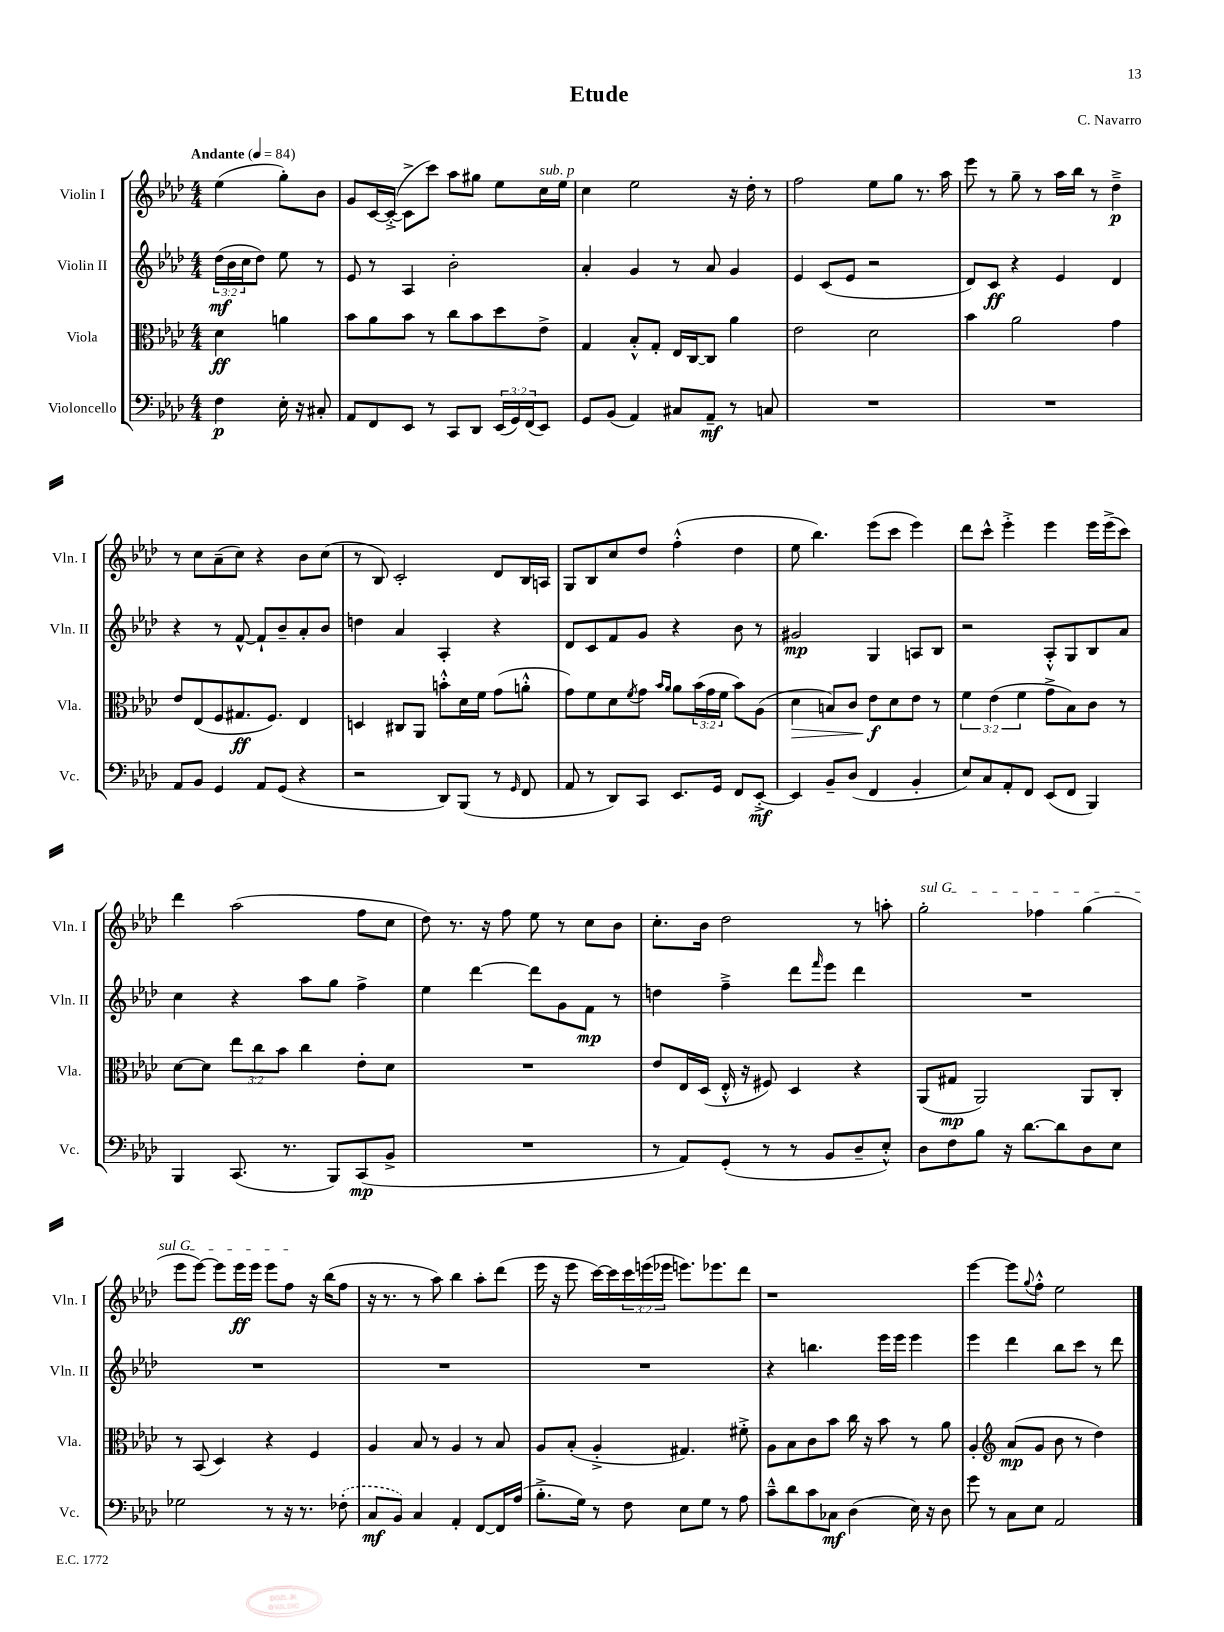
\header { title = "Etude" composer = "C. Navarro" }
<<
\new StaffGroup <<
\new Staff = "s0" \with { instrumentName = "Violin I" shortInstrumentName = "Vln. I" } {
    \clef treble \key aes \major \numericTimeSignature \time 4/4 \override Staff.TupletNumber.text = #tuplet-number::calc-fraction-text \partial 2 \tempo "Andante" 4 = 84
    ees''4( g''8-.) bes'8 |
    g'8 c'16~ c'16~-.->( c'8-> c'''8) aes''8 gis''8 ees''8 c''16^\markup { \italic "sub. p" } ees''16 |
    c''4 ees''2 r16 des''16-. r8 |
    f''2 ees''8 g''8 r8. aes''16 |
    ees'''8 r8 g''8-- r8 aes''16 bes''16 r8 des''4--->\p |
    r8 c''8 aes'8--( c''8) r4 bes'8 c''8( |
    r8 bes8) c'2-. des'8 bes16 a16 |
    g8 bes8 c''8 des''8 f''4-.-^( des''4 |
    ees''8 bes''4.) ees'''8( c'''8 ees'''4) |
    des'''8 c'''8-^ ees'''4-.-> ees'''4 ees'''16 ees'''16->( c'''8) |
    des'''4 aes''2( f''8 c''8 |
    des''8) r8. r16 f''8 ees''8 r8 c''8 bes'8 |
    c''8.-. bes'16 des''2 r8 a''8-. |
    \once \override TextSpanner.bound-details.left.text = \markup { \italic "sul G" } g''2-.\startTextSpan fes''4 g''4( |
    ees'''8 ees'''8~) ees'''8 ees'''16\ff ees'''16 ees'''8 f''8\stopTextSpan r16 bes''16( f''8 |
    r16 r8. r8 aes''8) bes''4 aes''8-. des'''8( |
    ees'''16 r16 ees'''8 c'''16~) c'''16 \tuplet 3/2 { c'''16 e'''16( ees'''16 } e'''8.) ees'''8. des'''8 |
    r1 |
    ees'''4~ ees'''8 \appoggiatura { g''8 } f''8-.-^ ees''2 \bar "|." |
}
\new Staff = "s1" \with { instrumentName = "Violin II" shortInstrumentName = "Vln. II" } {
    \clef treble \key aes \major \numericTimeSignature \time 4/4 \override Staff.TupletNumber.text = #tuplet-number::calc-fraction-text \partial 2
    \tuplet 3/2 { des''16\mf( bes'16 c''16 } des''8) ees''8 r8 |
    ees'8 r8 aes4 bes'2-. |
    aes'4-. g'4 r8 aes'8 g'4 |
    ees'4 c'8( ees'8 r2 |
    des'8) c'8\ff r4 ees'4 des'4 |
    r4 r8 f'8~-^ f'8-! bes'8-- aes'8-. bes'8 |
    d''4 aes'4 aes4-. r4 |
    des'8 c'8 f'8 g'8 r4 bes'8 r8 |
    gis'2\mp g4 a8 bes8 |
    r2 aes8-.-^ g8 bes8 aes'8 |
    c''4 r4 aes''8 g''8 f''4-> |
    ees''4 des'''4~ des'''8 g'8 f'8\mp r8 |
    d''4 f''4---> des'''8 \grace { f'''16 } ees'''8 des'''4 |
    R1 |
    R1 |
    R1 |
    R1 |
    r4 b''4. ees'''16 ees'''16 ees'''4 |
    ees'''4 des'''4 bes''8 c'''8 r8 des'''8 \bar "|." |
}
\new Staff = "s2" \with { instrumentName = "Viola" shortInstrumentName = "Vla." } {
    \clef alto \key aes \major \numericTimeSignature \time 4/4 \override Staff.TupletNumber.text = #tuplet-number::calc-fraction-text \partial 2
    des'4\ff a'4 |
    bes'8 aes'8 bes'8 r8 c''8 bes'8 des''8 ees'8-> |
    g4 bes8-.-^ g8-. ees16 c16~ c8 aes'4 |
    ees'2 des'2 |
    bes'4 aes'2 g'4 |
    ees'8 ees8( f8 gis8.\ff f8.) ees4 |
    d4 cis8 aes,8 b'8-.-^ des'16 f'16 g'8( a'8-.-^ |
    g'8) f'8 des'8 \acciaccatura { f'8 } g'8 \grace { bes'16 aes'16 } aes'8 \tuplet 3/2 { bes'16( g'16 f'16 } bes'8) aes8( |
    des'4\> b8) c'8 ees'8\f\! des'8 ees'8 r8 |
    \tuplet 3/2 { f'4 ees'4( f'4 } g'8-> bes8) c'8 r8 |
    des'8~ des'8 \tuplet 3/2 { ees''8 c''8 bes'8 } c''4 ees'8-. des'8 |
    R1 |
    ees'8 ees16 des16( ees16-.-^ r16 fis8) des4 r4 |
    aes,8( gis8\mp aes,2) aes,8 c8-. |
    r8 bes,8( des4) r4 f4 |
    aes4 bes8 r8 aes4 r8 bes8 |
    aes8 bes8-.( aes4-.-> gis4.) fis'8-.-> |
    aes8 bes8 c'8 bes'8 c''16 r16 bes'8 r8 aes'8 |
    aes4-. \clef treble aes'8\mp( g'8 bes'8 r8 des''4) \bar "|." |
}
\new Staff = "s3" \with { instrumentName = "Violoncello" shortInstrumentName = "Vc." } {
    \clef bass \key aes \major \numericTimeSignature \time 4/4 \override Staff.TupletNumber.text = #tuplet-number::calc-fraction-text \partial 2
    f4\p ees16-. r16 cis8-. |
    aes,8 f,8 ees,8 r8 c,8 des,8 \tuplet 3/2 { ees,16( g,16) f,16( } ees,8) |
    g,8 bes,8( aes,4) cis8 aes,8--\mf r8 c8 |
    R1 |
    R1 |
    aes,8 bes,8 g,4 aes,8 g,8( r4 |
    r2 des,8) bes,,8( r8 \grace { g,16 } f,8 |
    aes,8 r8 des,8) c,8 ees,8. g,16 f,8 ees,8~-.->\mf |
    ees,4 bes,8-- des8( f,4 bes,4-. |
    ees8) c8 aes,8-. f,8 ees,8( f,8 bes,,4) |
    bes,,4 c,8.( r8. bes,,8) c,8\mp( bes,8-> |
    R1 |
    r8 aes,8) g,8-.( r8 r8 bes,8 des8-- ees8-.-^) |
    des8 f8 bes8 r16 des'8.~ des'8 des8 ees8 |
    ges2 r8 r16 r8. \once \slurDashed fes8-.( |
    c8\mf bes,8) c4 aes,4-. f,8~ f,16 aes16( |
    bes8.-.-> g16) r8 f8 ees8 g8 r8 aes8 |
    c'8---^ des'8 c'8 ces8\mf des4( ees16) r16 des8 |
    g'8 r8 c8 ees8 aes,2 \bar "|." |
}
>>
>>
\layout { \context { \Score \remove "Bar_number_engraver" } }
